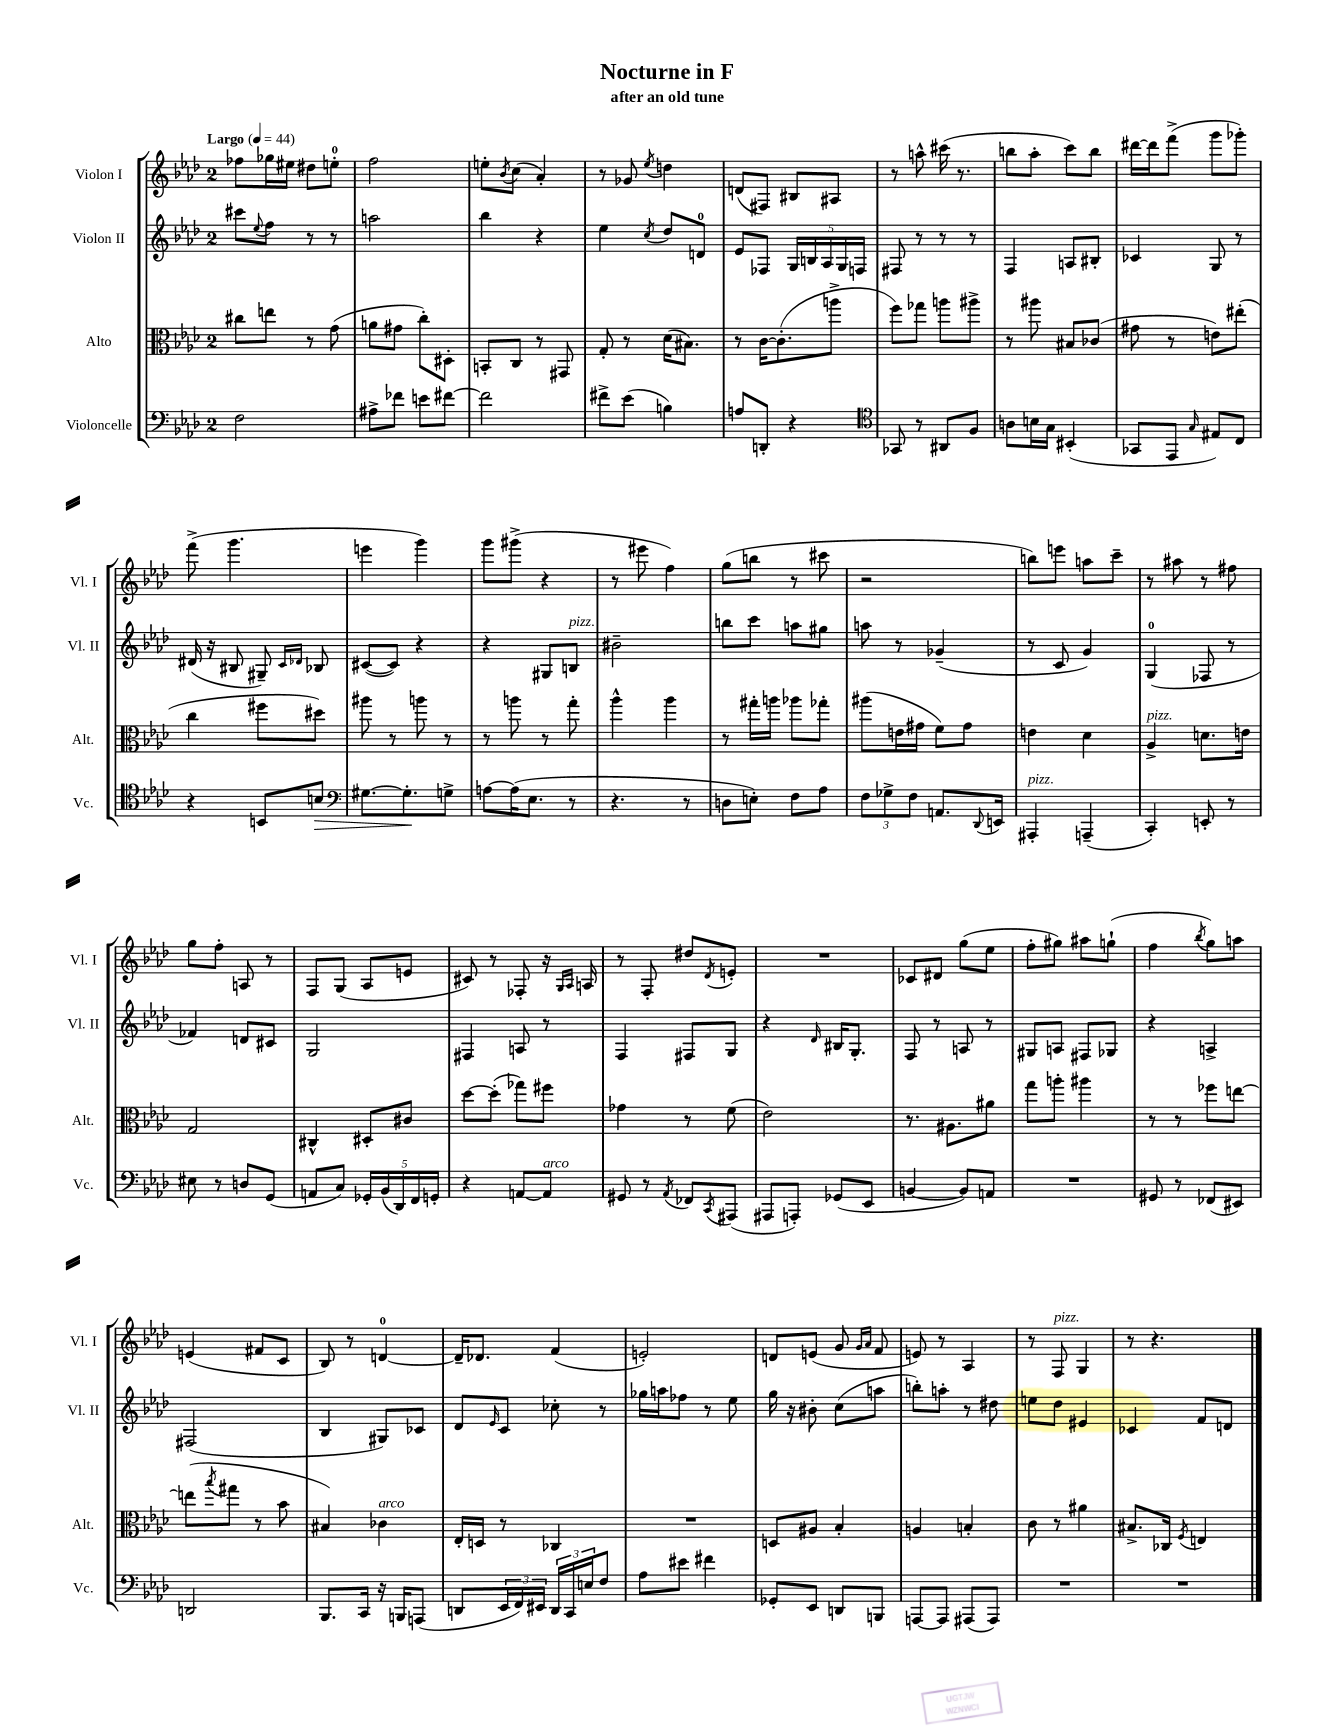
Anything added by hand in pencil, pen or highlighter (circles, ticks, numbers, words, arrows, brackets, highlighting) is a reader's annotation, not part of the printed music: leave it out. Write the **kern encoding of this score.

**kern	**dynam	**kern	**kern	**kern
*part4	*part4	*part3	*part2	*part1
*staff4	*staff4	*staff3	*staff2	*staff1
*I"Violoncelle	*	*I"Alto	*I"Violon II	*I"Violon I
*I'Vc.	*	*I'Alt.	*I'Vl. II	*I'Vl. I
*clefF4	*	*clefC3	*clefG2	*clefG2
*k[b-e-a-d-]	*	*k[b-e-a-d-]	*k[b-e-a-d-]	*k[b-e-a-d-]
*M2/4	*	*M2/4	*M2/4	*M2/4
*MM44	*	*MM44	*MM44	*MM44
=1	=1	=1	=1	=1
!	!	!	!	!LO:TX:a:B:t=Largo
2F\	.	8cc#X\L	8ccc#X\L	8ff-X\L
.	.	.	8qqee-/	.
.	.	8een\J	8ff\J	16gg-X\L
.	.	.	.	16ee#X\JJ
.	.	8r	8r	8dd#X\L
.	.	(8g\	8r	8een'\J
=2	=2	=2	=2	=2
8A#X^\L	.	8an\L	2aan\	2ff\
8f-X\J	.	8g#X\J	.	.
8en\L	.	8cc'\L)	.	.
[8f#X\J	.	8D#X'\J	.	.
=3	=3	=3	=3	=3
2f#\]	.	8BBn'/L	4bb-\	8een'\L
.	.	.	.	8qb-/
.	.	8C/J	.	(8cc\J
.	.	8r	4r	4a-'/)
.	.	8GG#X/	.	.
=4	=4	=4	=4	=4
8f#X^\L	.	8G'/	4ee-\	8r
(8e-\J	.	8r	.	8g-X/
.	.	.	8qcc/	8qee-/
4Bn\)	.	(16d-\KL	8dd-/L	4ddn\
.	.	8.B#X\J)	.	.
.	.	.	8dn/J	.
=5	=5	=5	=5	=5
8An/L	.	8r	8e-/L	(8dn/L
8DDn'/J	.	[16c\KL	8F-X/J	8F#X/J)
.	.	(8.c'\]	.	.
4r	.	.	20G/LL	8B#X/L
.	.	.	20Bn/	.
.	.	.	20A-/	.
.	.	8aan^\J	.	8A#X/J
.	.	.	20G/	.
.	.	.	20Fn/JJ	.
=6	=6	=6	=6	=6
*clefC4	*	*	*	*
8GG-X/	.	8ff\L)	8F#X/	8r
8r	.	8gg-X\J	8r	8aan^^\
8AA#X/L	.	8aan\L	8r	(16ccc#X\
.	.	.	.	8.r
8F/J	.	8aa#X^\J	8r	.
=7	=7	=7	=7	=7
8An\L	.	8r	4F/	8bbn\L
16Bn\L	.	8aa#X\	.	8aa-'\J
16G\JJ	.	.	.	.
(4BB#X'/	.	8B#X/L	8An/L	8ccc\L)
.	.	(8c-X/J	8B#X'/J	8bb\J
=8	=8	=8	=8	=8
8GG-X/L	.	8g#X\	4c-X/	[16ddd#X\LL
.	.	.	.	16ddd#\J]
8EE-/J	.	8r	.	(8fff^\J
16qqG/	.	.	.	.
8E#X/L)	.	8en\L)	8G/	8ggg\L
8C/J	.	(8ee#X'\J	8r	8ggg-X'\J)
!!LO:LB:g=z
=9	=9	=9	=9	=9
4r	.	4cc\	(16d#X/	(8fff^\
.	.	.	16r	.
.	.	.	8B#X/	4.ggg\
8BBn/L	.	8ff#X\L	8G#X~/)	.
.	.	.	16qqc/LL	.
.	.	.	16qqd-X/JJ	.
!	!LO:HP:b	!	!	!
8Bn/J	>	8dd#X\J)	8B-X/	.
=10	=10	=10	=10	=10
*clefF4	*	*	*	*
[8.G#X\L	.	8aa#X\	([8c#X/L	4eeen\
.	.	8r	8c#/J])	.
8.G#'\]	.	.	.	.
.	.	8aan\	4r	4ggg\)
8Gn^\J	]	8r	.	.
=11	=11	=11	=11	=11
[8An\L	.	8r	4r	8ggg\L
(16A\K]	.	8aan\	.	(8ggg#X^\J
8.E-\J	.	.	.	.
.	.	8r	8G#X/L	4r
!	!	!	!LO:TX:a:i:t=pizz.	!
8r	.	8gg'\	8Bn/J	.
=12	=12	=12	=12	=12
4.r	.	4aa-^^\	2b#X~\	8r
.	.	.	.	8eee#X\
.	.	4aa-\	.	4ff\)
8r	.	.	.	.
=13	=13	=13	=13	=13
8Dn\L	.	8r	8bbn\L	(8gg\L
8En'\J)	.	16gg#X'\LL	8ccc\J	8bbn\J
.	.	16aan\JJ	.	.
8F\L	.	8aa-X\L	8aan\L	8r
8A-\J	.	8gg-X'\J	8gg#X\J	8ccc#X\
=14	=14	=14	=14	=14
12F\L	.	(8aa#X\L	8aan\	2r
12G-X^\	.	.	.	.
.	.	16en\L	8r	.
12F\J	.	.	.	.
.	.	16g#X\JJ	.	.
8.AAn/L	.	8f\L)	(4g-X~/	.
.	.	8g#\J	.	.
8qqDD-/	.	.	.	.
16EEn/Jk	.	.	.	.
=15	=15	=15	=15	=15
!LO:TX:a:i:t=pizz.	!	!	!	!
4AAA#X'/	.	4en\	8r	8bbn\L)
.	.	.	8c/	8eeen\J
(4AAAn~/	.	4d-\	4g/)	8aan\L
.	.	.	.	8ccc~\J
=16	=16	=16	=16	=16
!	!	!LO:TX:a:i:t=pizz.	!	!
4CC'/)	.	4A-^/	(4G/	8r
.	.	.	.	8aa#X\
8EEn'/	.	8.dn\L	8F-X/	8r
8r	.	.	8r	8ff#X\
.	.	16en\Jk	.	.
!!LO:LB:g=z
=17	=17	=17	=17	=17
8E#X\	.	2G/	4f-X/)	8gg\L
8r	.	.	.	8ff'\J
8Dn/L	.	.	8dn/L	8An/
(8GG/J	.	.	8c#X/J	8r
=18	=18	=18	=18	=18
8AAn/L	.	4C#X^^/	2G/	8F/L
8C/J)	.	.	.	(8G/J
20GG-X'/LL	.	8D#X'/L	.	8A-/L
(20BB-/	.	.	.	.
20DD-/)	.	.	.	.
.	.	8c#X/J	.	8en/J
20FF/	.	.	.	.
20GGn'/JJ	.	.	.	.
=19	=19	=19	=19	=19
4r	.	[8dd-\L	4F#X/	8c#X/)
.	.	(8dd-'\J]	.	8r
[8AAn/L	.	8gg-X\L)	8An/	8F-X'/
!LO:TX:a:i:t=arco	!	!	!	!
8AA/J]	.	8ff#X\J	8r	16r
.	.	.	.	16qqG/LL
.	.	.	.	16qqA-/JJ
.	.	.	.	16An/
=20	=20	=20	=20	=20
8GG#X/	.	4g-X\	4F/	8r
8r	.	.	.	8F'/
8qAA-/	.	.	.	.
8FF-X/L	.	8r	8F#X/L	8dd#X/L
8qCC/	.	.	.	8qd-/
(8AAA#X/J	.	(8f\	8G/J	8en'/J
=21	=21	=21	=21	=21
8AAA#X/L	.	2e-\)	4r	2r
8AAAn'/J)	.	.	.	.
.	.	.	16qqd-/	.
(8GG-X/L	.	.	16B#X/KL	.
.	.	.	8.G'/J	.
8EE-/J	.	.	.	.
=22	=22	=22	=22	=22
[4BBn/	.	8.r	8F/	8c-X/L
.	.	.	8r	8d#X/J
.	.	8.A#X\L	.	.
8BB/L])	.	.	8An/	(8gg\L
8AAn/J	.	8a#X\J	8r	8ee-\J
=23	=23	=23	=23	=23
2r	.	8gg\L	8G#X/L	8ff'\L
.	.	8aan'\J	8An/J	8gg#X\J)
.	.	4aa#X\	8F#X/L	8aa#X\L
.	.	.	8G-X/J	(8ggn`\J
=24	=24	=24	=24	=24
8GG#X/	.	8r	4r	4ff\
8r	.	8r	.	.
.	.	.	.	8qbb-/
(8FF-X/L	.	8ff-X\L	4An^/	8gg\L)
8EE#X/J)	.	[8een\J	.	8aan\J
!!LO:LB:g=z
=25	=25	=25	=25	=25
2DDn/	.	(8een\L]	(2F#X/	(4en/
.	.	8qbb-/	.	.
.	.	8gg#X\J	.	.
.	.	8r	.	8f#X/L
.	.	8b-\	.	8c/J
=26	=26	=26	=26	=26
8.BBB-/L	.	4B#X/)	4B-/	8B-/)
.	.	.	.	8r
16CC/Jk	.	.	.	.
!	!	!LO:TX:a:i:t=arco	!	!
16r	.	4c-X\	8G#X/L)	[4dn/
16BBBn/KL	.	.	.	.
(8AAAn/J	.	.	8c-X/J	.
=27	=27	=27	=27	=27
8DDn/L	.	16E-'/LL	8d-/L	16d~/KL]
.	.	16Dn/JJ	.	8.d-X/J
.	.	.	16qqe-/	.
24EE-/L	.	8r	8c/J	.
24FF/)	.	.	.	.
24EE#X/JJ	.	.	.	.
24DD/LL	.	4C-X/	8cc-X'\	(4f/
24CC/	.	.	.	.
24En/J	.	.	.	.
8F/J	.	.	8r	.
=28	=28	=28	=28	=28
8A-\L	.	2r	16gg-X\LL	2en'/)
.	.	.	16aan\J	.
8e#X\J	.	.	8ff-X\J	.
4f#X\	.	.	8r	.
.	.	.	8ee-\	.
=29	=29	=29	=29	=29
8GG-X'/L	.	8Dn/L	16gg\	8dn/L
.	.	.	16r	.
8EE-/J	.	8A#X/J	8b#X'\	(8en/J
8DDn/L	.	4B-'/	(8cc\L	8g/
.	.	.	.	16qqg/LL
.	.	.	.	16qqa-/JJ
8BBBn/J	.	.	8aan\J	8f/
=30	=30	=30	=30	=30
[8AAAn/L	.	4An/	8bbn'\L)	8en/)
8AAA/J]	.	.	8aan'\J	8r
(8AAA#X/L	.	4Bn'/	8r	4A-/
8AAA#/J)	.	.	8dd#X\	.
=31	=31	=31	=31	=31
2r	.	8c\	8een\L	8r
!	!	!	!	!LO:TX:a:i:t=pizz.
.	.	8r	8dd-\J	8F/
.	.	4a#X\	4e#X/	4G/
=32	=32	=32	=32	=32
2r	.	8.B#X^/L	4c-X/	8r
.	.	.	.	4.r
.	.	16C-X/Jk	.	.
.	.	8qF/	.	.
.	.	4En/	8f/L	.
.	.	.	8dn/J	.
==	==	==	==	==
*-	*-	*-	*-	*-
